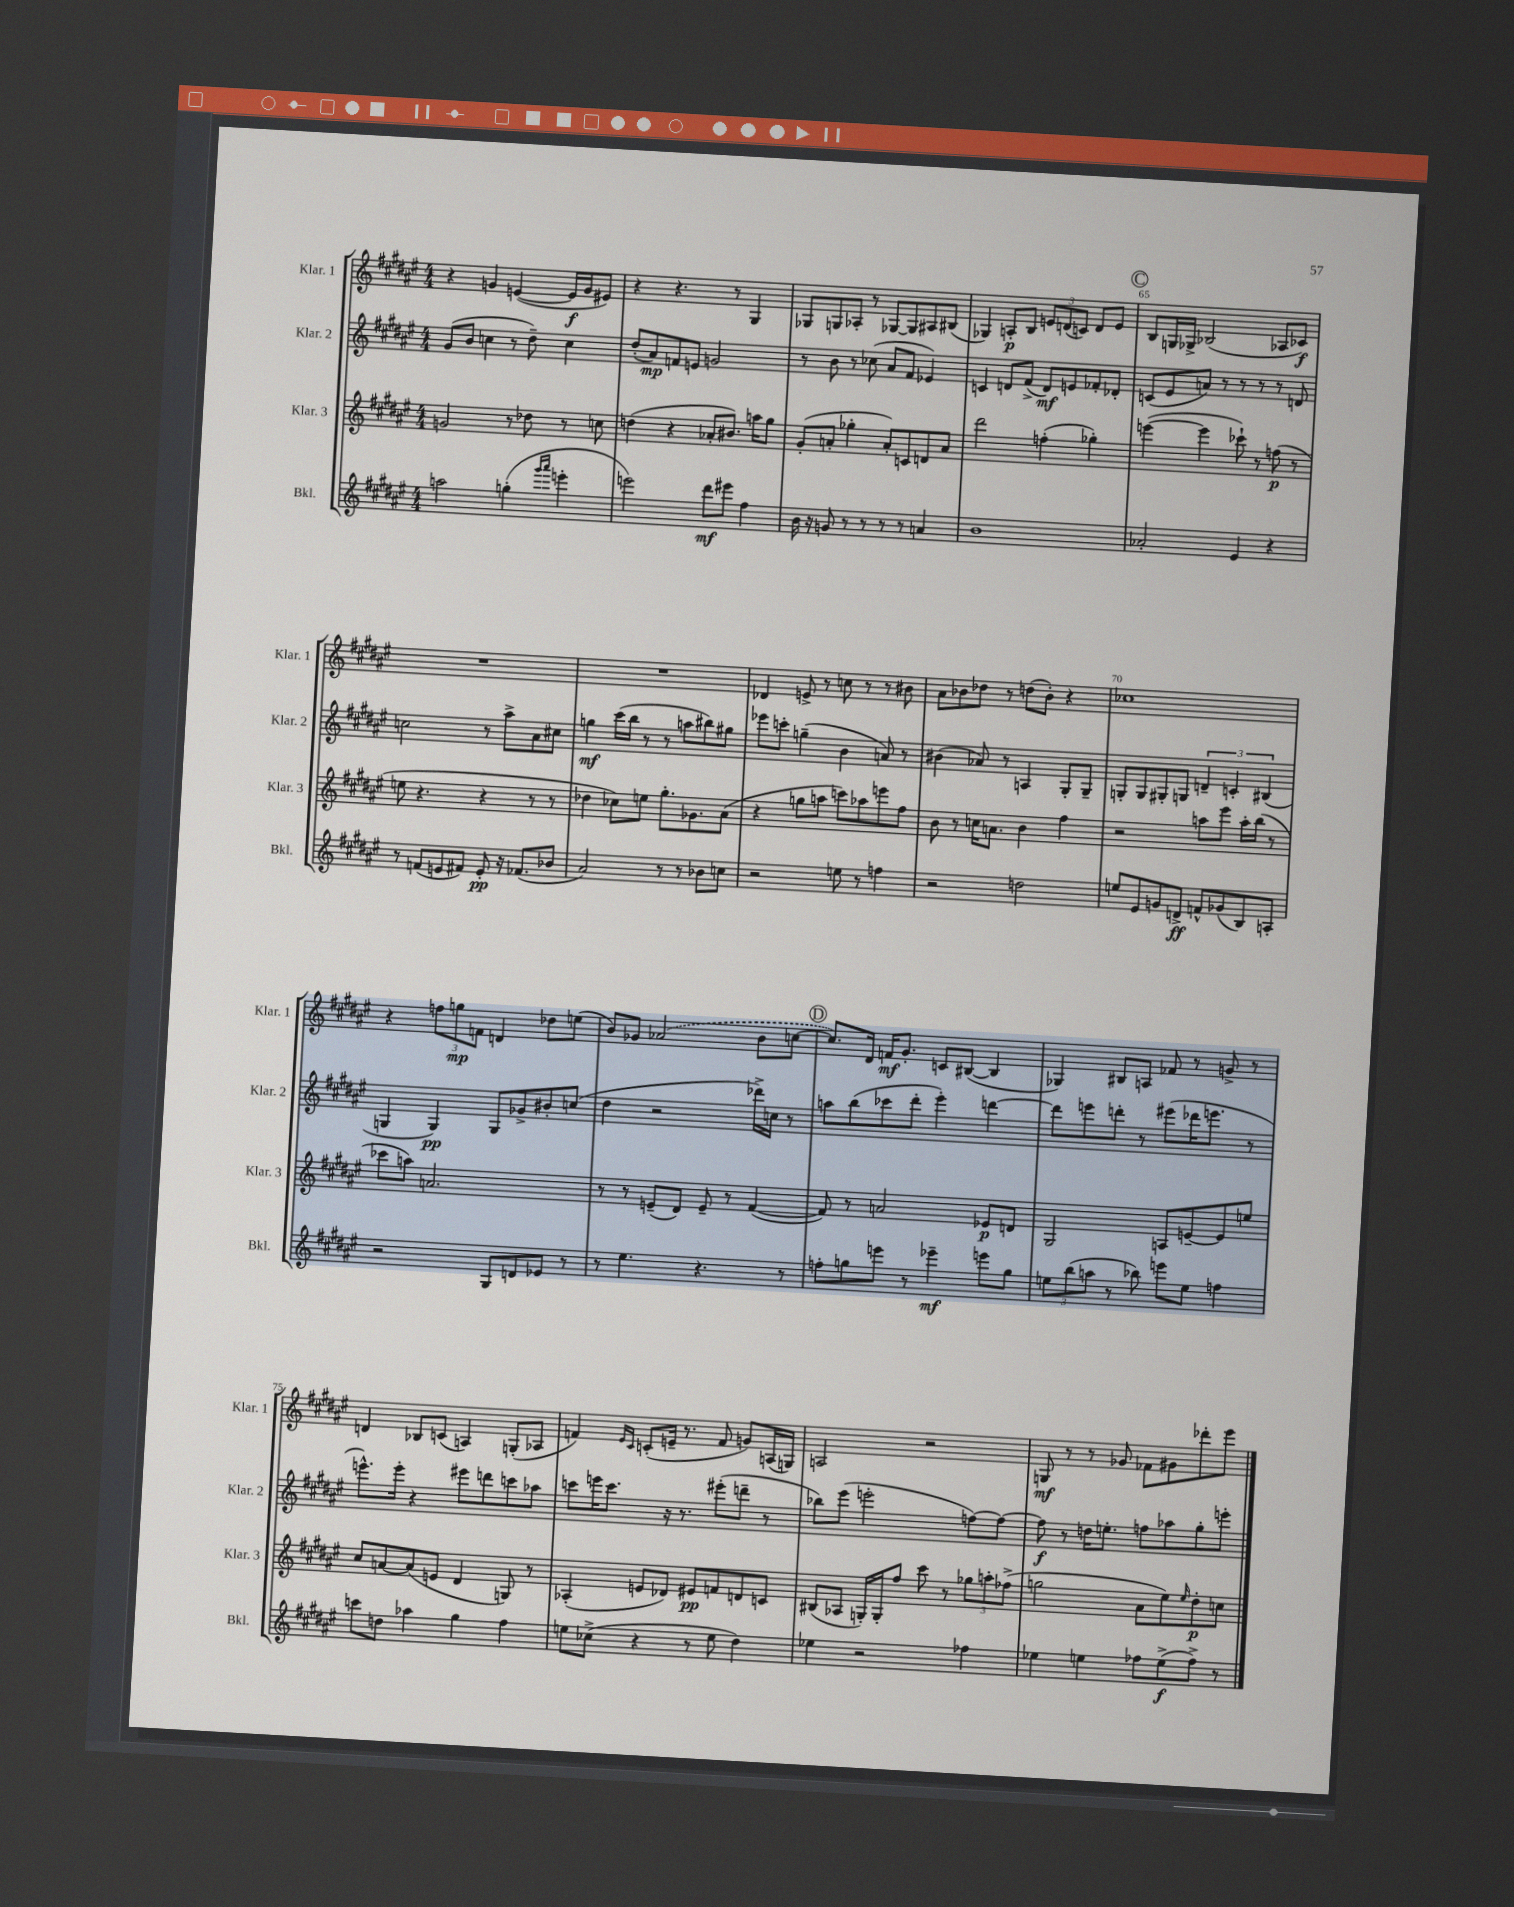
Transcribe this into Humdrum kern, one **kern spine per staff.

**kern	**dynam	**kern	**dynam	**kern	**dynam	**kern	**dynam
*part4	*part4	*part3	*part3	*part2	*part2	*part1	*part1
*staff4	*staff4	*staff3	*staff3	*staff2	*staff2	*staff1	*staff1
*I"Bkl.	*	*I"Klar. 3	*	*I"Klar. 2	*	*I"Klar. 1	*
*I'Bkl.	*	*I'Klar. 3	*	*I'Klar. 2	*	*I'Klar. 1	*
*clefG2	*	*clefG2	*	*clefG2	*	*clefG2	*
*k[f#c#g#d#a#e#]	*	*k[f#c#g#d#a#e#]	*	*k[f#c#g#d#a#e#]	*	*k[f#c#g#d#a#e#]	*
*M4/4	*	*M4/4	*	*M4/4	*	*M4/4	*
=61	=61	=61	=61	=61	=61	=61	=61
2aan\	.	2gn/	.	(8g#/L	.	4r	.
.	.	.	.	8b/J	.	.	.
.	.	.	.	4ccn\	.	4gn/	.
(4ggn'\	.	8r	.	8r	.	([4en/	.
.	.	8dd-X\	.	8dd#~\)	.	.	.
16qqggg#/LL	.	.	.	.	.	.	.
16qqaaa#/JJ	.	.	.	.	.	.	.
4eeen'\	.	8r	.	4cc\	.	16e/LL]	f
.	.	.	.	.	.	16g/J	.
.	.	8ccn\	.	.	.	8e#X/J)	.
=62	=62	=62	=62	=62	=62	=62	=62
2eeen\)	.	(4ddn\	.	(8dd#'/L	.	4r	.
.	.	.	.	8a#/)	mp	.	.
.	.	4r	.	8fn/	.	4.r	.
.	.	.	.	8en/J	.	.	.
8ddd#\L	mf	8a-X'/L	.	2gn/	.	.	.
8eee#X\J	.	8.b#X/J)	.	.	.	8r	.
4ff#\	.	.	.	.	.	4G#/	.
.	.	16aan\KL	.	.	.	.	.
.	.	8gg#\J	.	.	.	.	.
=63	=63	=63	=63	=63	=63	=63	=63
16b\	.	(8g#'/L	.	8r	.	8G-X/L	.
16r	.	.	.	.	.	.	.
8gn/	.	8an'/J	.	8b\	.	8Gn/	.
8r	.	4gg-X'\	.	8r	.	8A-X'/J	.
8r	.	.	.	(8cc-X\	.	8r	.
8r	.	8a'/L)	.	8a#/L	.	[8G-X/L	.
8r	.	8cn/	.	8f#/J	.	8G-/]	.
4an/	.	8dn/	.	4e-X/)	.	8A#X/	.
.	.	8a/J	.	.	.	(8B#X/J	.
=64	=64	=64	=64	=64	=64	=64	=64
1b	.	2ddd#\	.	4cn/	.	4G-X/)	.
.	.	.	.	8dn/L	.	8An'/L	p
.	.	.	.	(8f#^/J	.	8B/J	.
.	.	(4ffn'\	.	8d/L)	mf	12en/L	.
.	.	.	.	.	.	(12dn/	.
.	.	.	.	8en/	.	.	.
.	.	.	.	.	.	12cn/J)	.
.	.	4gg-X'\)	.	8f-X'/	.	8d/L	.
.	.	.	.	8d-X'/J	.	8e/J	.
!!LO:REH:place=s1:t=C
=65	=65	=65	=65	=65	=65	=65	=65
2a-X'/	.	([4eeen\	.	(8cn/L	.	8B/L	.
.	.	.	.	8e#/	.	16Gn/L	.
.	.	.	.	.	.	16G-X^/JJ	.
.	.	4eee\]	.	8an/J)	.	(2B-X/	.
.	.	.	.	8r	.	.	.
4e#/	.	8ccc-X`\)	.	8r	.	.	.
.	.	8r	.	8r	.	.	.
4r	.	(8ffn\	p	8r	.	8A-X/L	.
.	.	8r	.	8dn/	.	8c-X/J)	f
!!LO:LB:g=z
=66	=66	=66	=66	=66	=66	=66	=66
8r	.	8een\	.	2ccn\	.	1r	.
(8fn/L	.	4.r	.	.	.	.	.
8en/	.	.	.	.	.	.	.
8f#X/J)	.	.	.	.	.	.	.
8e'/	pp	4r	.	8r	.	.	.
16r	.	.	.	8aa#^\L	.	.	.
(8.f-X/L	.	.	.	.	.	.	.
.	.	8r	.	8a#\	.	.	.
8b-X/J	.	8r	.	8cc#X\J	.	.	.
=67	=67	=67	=67	=67	=67	=67	=67
2a#/)	.	4dd-X\	.	4ggn\	mf	1r	.
.	.	8cc-X\L)	.	(16ccc#\LL	.	.	.
.	.	.	.	16bb\JJ	.	.	.
.	.	8een\J	.	8r	.	.	.
8r	.	8.gg#'\L	.	8r	.	.	.
8r	.	.	.	8aan\L	.	.	.
.	.	8.g-X\	.	.	.	.	.
8b-X\L	.	.	.	8bb#X\)	.	.	.
8ccn\J	.	(8a#\J	.	8gg#X\J	.	.	.
=68	=68	=68	=68	=68	=68	=68	=68
2r	.	4r	.	8eee-X\L	.	4d-X/	.
.	.	.	.	8cccn'\J	.	.	.
.	.	8ggn\L	.	(4ggn~\	.	8en^/	.
.	.	8aan\J	.	.	.	8r	.
8een\	.	8cccn\L)	.	4b\	.	8ccn\	.
8r	.	8aa-X\	.	.	.	8r	.
4ffn\	.	8eeen\	.	8an/)	.	8r	.
.	.	8ff#\J	.	8r	.	8b#X\	.
=69	=69	=69	=69	=69	=69	=69	=69
2r	.	8b\	.	(4b#X\	.	8a#\L	.
.	.	8r	.	.	.	8b-X\	.
.	.	16ccn\KL	.	8a-X/)	.	8dd-X\J	.
.	.	8.an\J	.	.	.	.	.
.	.	.	.	8r	.	8r	.
2ddn\	.	4b\	.	4An/	.	(8ddn\L	.
.	.	.	.	.	.	8b-'\J)	.
.	.	4ff#\	.	8G#'/L	.	4r	.
.	.	.	.	8G#~/J	.	.	.
=70	=70	=70	=70	=70	=70	=70	=70
8een/L	.	2r	.	8Gn'/L	.	1cc-X	.
8e#/	.	.	.	8G/	.	.	.
8gn/	.	.	.	8G#X'/	.	.	.
8dn^/J	ff	.	.	8Gn/J	.	.	.
8fn^^/L	.	8aan\L	.	6dn~/	.	.	.
(8g-X/	.	8eee#\J	.	.	.	.	.
.	.	.	.	6cn'/	.	.	.
8B/)	.	16aa'\LL	.	.	.	.	.
.	.	(16bb\JJ	.	.	.	.	.
.	.	.	.	(6B#X/	.	.	.
8An'/J	.	8r	.	.	.	.	.
!!LO:LB:g=z
=71	=71	=71	=71	=71	=71	=71	=71
2r	.	8ccc-X\L	.	4Gn/	.	4r	.
.	.	8aan\J)	.	.	.	.	.
.	.	2.an/	.	4G/)	pp	12ffn\L	.
.	.	.	.	.	.	12ggn\	mp
.	.	.	.	.	.	12fn\J	.
8G#/L	.	.	.	8G/L	.	4dn/	.
8dn/	.	.	.	8g-X^/	.	.	.
8e-X/J	.	.	.	8b#X'/	.	8dd-X\L	.
8r	.	.	.	(8ccn/J	.	(8een\J	.
=72	=72	=72	=72	=72	=72	=72	=72
8r	.	8r	.	4dd#\	.	8b/L)	.
4.ee#\	.	8r	.	.	.	8g-X/J	.
.	.	(8en~/L	.	2r	.	(2a-X/	.
.	.	8d#/J)	.	.	.	.	.
4.r	.	8e~/	.	.	.	.	.
.	.	8r	.	.	.	.	.
.	.	([4f#/	.	16ddd-X^\LL)	.	8b\L	.
.	.	.	.	16ccn\JJ	.	.	.
8r	.	.	.	8r	.	[8ccn\J	.
!!LO:REH:place=s1:t=D
=73	=73	=73	=73	=73	=73	=73	=73
8ffn'\L	.	8f#/])	.	8aan\L	.	8.cc/L])	.
8ggn\	.	8r	.	(8bb\	.	.	.
.	.	.	.	.	.	16d#/Jk	.
8eeen\J	.	2an/	.	8ccc-X\	.	16fn/KL	mf
.	.	.	.	.	.	8.g#'/J	.
8r	.	.	.	8ddd#'\J	.	.	.
4eee-X~\	mf	.	.	4eee#'\)	.	8cn/L	.
.	.	.	.	.	.	([8B#X/J	.
8eeen\L	.	8e-X/L	p	[4dddn\	.	4B#/]	.
8gg\J	.	8dn/J	.	.	.	.	.
=74	=74	=74	=74	=74	=74	=74	=74
12een\L	.	2G#/	.	8ddd\L]	.	4G-X/)	.
(12bb\	.	.	.	.	.	.	.
.	.	.	.	8eeen\	.	.	.
12aan\J	.	.	.	.	.	.	.
8r	.	.	.	8dddn'\J	.	8B#X/L	.
8bb-X\)	.	.	.	8r	.	8An/J	.
8eeen\L	.	8An/L	.	(8eee#X\L	.	8f-X/	.
8ee\J	.	[8en~/	.	16ddd-X\K	.	8r	.
.	.	.	.	8.eeen\J	.	.	.
4ffn\	.	8e/]	.	.	.	8gn^/	.
.	.	8een/J	.	8r	.	8r	.
!!LO:LB:g=z
=75	=75	=75	=75	=75	=75	=75	=75
8cccn\L	.	8cc#/L	.	8.eeen^^\L)	.	4dn/	.
8ddn\J	.	[8an/	.	.	.	.	.
.	.	.	.	16eee'\Jk	.	.	.
4aa-X\	.	(8a/]	.	4r	.	8B-X/L	.
.	.	8en/J	.	.	.	(8cn/J	.
4gg#\	.	4d#/	.	8eee#X\L	.	4An/)	.
.	.	.	.	8dddn\	.	.	.
4ff#\	.	8Gn/)	.	8cccn\	.	(8Gn'/L	.
.	.	8r	.	8aa-X\J	.	8A-X/J	.
=76	=76	=76	=76	=76	=76	=76	=76
8een\L	.	(4A-X'/	.	8cccn\L	.	4fn/)	.
(8cc-X^\J	.	.	.	16eeen\K	.	.	.
.	.	.	.	8.ccc\J	.	.	.
.	.	.	.	.	.	16qqe#/LL	.
.	.	.	.	.	.	16qqc#/JJ	.
4r	.	8en/L	.	.	.	(8cn'/L	.
.	.	8d-X/J)	.	16r	.	16en~/Jk	.
.	.	.	.	8.r	.	8.r	.
8r	.	8e#X/L	pp	.	.	.	.
8ee\	.	8fn/	.	(8eee#X'\L	.	8f/	.
4dd#\)	.	8dn/	.	8dddn~\J	.	8gn/L)	.
.	.	8cn/J	.	8r	.	(16An/L	.
.	.	.	.	.	.	16Gn/JJ)	.
=77	=77	=77	=77	=77	=77	=77	=77
4ee-X\	.	(8B#X/L	.	8bb-X\L)	.	2An/	.
.	.	8A-X/J	.	(8eee#\J	.	.	.
2r	.	16Gn'/LL)	.	2eeen'\	.	.	.
.	.	16G'/J	.	.	.	.	.
.	.	8ff#/J	.	.	.	.	.
.	.	8ccc#\	.	.	.	2r	.
.	.	8r	.	.	.	.	.
4ff-X\	.	12gg-X\L	.	[8ffn\L)	.	.	.
.	.	12aan'\	.	.	.	.	.
.	.	.	.	8ff\J_	.	.	.
.	.	(12ff-X^\J	.	.	.	.	.
=78	=78	=78	=78	=78	=78	=78	=78
4ee-X\	.	2ggn\	.	8ff\]	f	8Gn/	mf
.	.	.	.	8r	.	8r	.
4een\	.	.	.	16ddn\KL	.	8r	.
.	.	.	.	8.een'\J	.	.	.
.	.	.	.	.	.	8g-X/	.
8ff-X\L	.	8a#\L	.	8ffn\L	.	8f-X\L	.
(8ee^\	f	8ee#\)	.	8aa-X\	.	8g#X\	.
.	.	16qqee#/	.	.	.	.	.
8ff-^\J)	.	8dd#'\	p	8gg#'\	.	8ddd-X'\	.
8r	.	8ccn\J	.	8eeen'\J	.	8eee#\J	.
==	==	==	==	==	==	==	==
*-	*-	*-	*-	*-	*-	*-	*-
